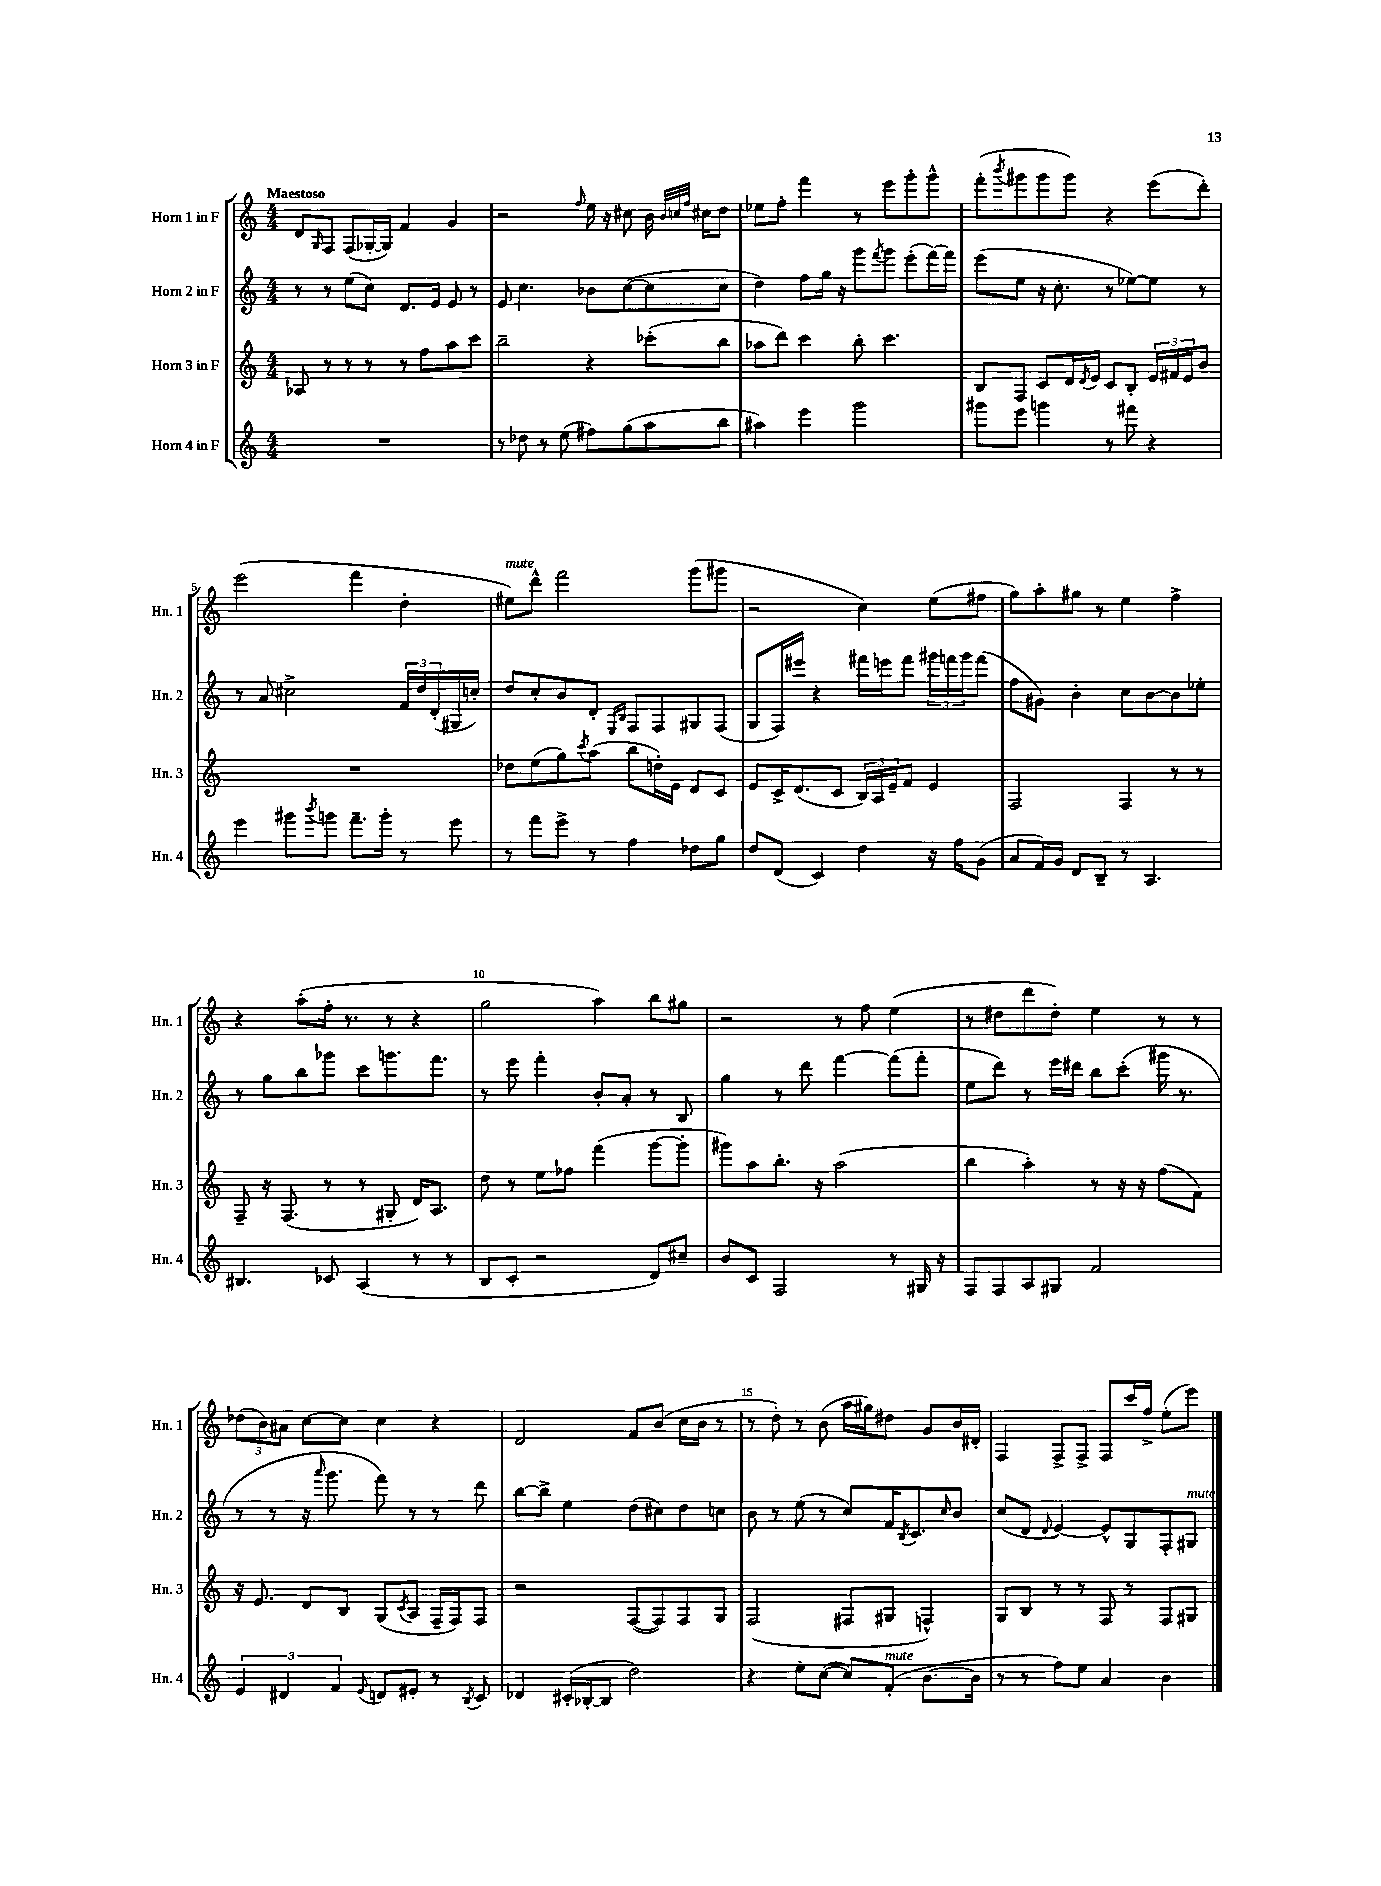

**kern	**kern	**kern	**kern
*staff4	*staff3	*staff2	*staff1
*clefG2	*clefG2	*clefG2	*clefG2
*k[]	*k[]	*k[]	*k[]
*M4/4	*M4/4	*M4/4	*M4/4
1r	8A-	8r	8d
.	.	.	16qqG
.	8r	8r	8F
.	8r	(8ee	(8F
.	8r	8cc)	[16G-'
.	.	.	16G-])
.	8r	8.d	4f
.	8ff	.	.
.	.	16e	.
.	8aa	8e	4g
.	8ccc	8r	.
=	=	=	=
8r	2bb~	8e	2r
8dd-	.	4.cc	.
8r	.	.	.
(8ee	.	.	.
.	.	.	16qqff
8ff#)	4r	8b-	16ee
.	.	.	16r
(8gg	.	([8cc	8cc#
8aa	(8ccc-'	8cc]	16b
.	.	.	32qqb
.	.	.	32qqcc
.	.	.	32qqff
.	.	.	16cc#
8bb	8bb	8cc	8dd
=	=	=	=
4aa#)	8aa-	4dd)	8ee-
.	8ddd)	.	8ff'
4eee	4ccc	8ff	4fff
.	.	16gg	.
.	.	16r	.
2ggg	8bb'	8ggg	8r
.	.	8qfff	.
.	4.ccc	8ggg	8eee
.	.	(8eee'	8ggg'
.	.	[16fff)	8ggg^^
.	.	16fff]	.
=	=	=	=
8ggg#	8B	(8eee	(8fff'
.	.	.	8qbbb
8eee	8F	8ee	8ggg#
4ggg	8c	16r	8ggg#
.	.	8.cc'	.
.	16d	.	8ggg#)
.	8qd	.	.
.	16e	.	.
8r	8c	8r	4r
8fff#	8B'	[8ee-)	.
4r	24e	8ee-]	(8eee
.	24f#	.	.
.	24e	.	.
.	8b	8r	8ddd')
=	=	=	=
4eee	1r	8r	(2eee
.	.	8a	.
8ggg#	.	2cc#^	.
8qbbb	.	.	.
8ggg	.	.	.
8.fff~	.	.	4fff
16ggg'	.	.	.
8r	.	24f	4dd'
.	.	24dd	.
.	.	(24d'	.
8eee	.	16G#	.
.	.	16cc')	.
=	=	=	=
8r	8dd-	8dd	8ee#)
8fff	(8ee	8cc'	8ddd^^
8eee^	8gg)	8b	2fff
.	8qccc	.	.
8r	(8aa	8d'	.
.	.	16qqE	.
.	.	16qqB	.
4ff	8bb	8F	.
.	16dd')	8F	.
.	16e	.	.
8dd-	8d	8G#	(8ggg
8gg	8c	(8F	8ggg#
=	=	=	=
8dd	8e	8G	2r
(8d	16c^	16F)	.
.	(8.d	16eee#	.
4c)	.	4r	.
.	8c	.	.
4dd	24B)	16fff#	4cc)
.	24A	.	.
.	.	16eee	.
.	24e~	.	.
.	8f	8fff#	.
16r	4e	24ggg#	(8ee
.	.	24fff	.
16ff	.	.	.
.	.	24ggg#	.
(8g	.	(8fff	8ff#
=	=	=	=
8a	2F	8ff	8gg)
16f)	.	8g#)	8aa'
16g	.	.	.
8d	.	4b'	8gg#
8B~	.	.	8r
8r	4F	8cc	4ee
4.A	.	[8b	.
.	8r	8b]	4ff^
.	8r	8ee-'	.
=	=	=	=
4.B#	8F~	8r	4r
.	16r	8gg	.
.	(8.F	.	.
.	.	8bb	(8aa'
8c-	8r	8ggg-	16ff'
.	.	.	8.r
(4A	8r	8ccc	.
.	8G#'	8.ggg	8r
8r	16d)	.	4r
.	8.A	8.fff	.
8r	.	.	.
=	=	=	=
8B	8dd	8r	2gg
8c'	8r	8eee	.
2r	8ee	4fff'	.
.	8ff-	.	.
.	(4fff	8b'	4aa)
.	.	8a'	.
8d)	[8ggg	8r	8bb
8cc#~	8ggg']	8B	8gg#
=	=	=	=
8b	8ggg#)	4gg	2r
8c	8aa	.	.
2F	8.bb'	8r	.
.	.	8ddd	.
.	16r	.	.
.	(2aa	[4fff	8r
.	.	.	8ff
8r	.	(8fff]	(4ee
16G#	.	8fff'	.
16r	.	.	.
=	=	=	=
8F	4bb	8ee	8r
8F	.	8ddd)	8dd#
8A	4aa')	8r	8ddd
8G#	.	16eee	8dd#')
.	.	16ddd#	.
2f	8r	8bb	4ee
.	16r	(8ccc'	.
.	16r	.	.
.	(8ff	16ggg#	8r
.	.	8.r	.
.	8f)	.	8r
=	=	=	=
6e	16r	8r	(12dd-
.	8.e	.	.
.	.	.	12b)
.	.	8r	.
6d#	.	.	12a#
.	8d	16r	[8cc
.	.	16qqaaa	.
.	.	8.ggg	.
6f	.	.	.
.	8B	.	8cc]
8qqe	.	.	.
8d	(8G	8fff)	4cc
.	8qc	.	.
8e#'	8A	8r	.
8r	16F~	8r	4r
.	16F)	.	.
8qB	.	.	.
8c	8F	8ddd	.
=	=	=	=
4d-	2r	[8bb	2d
.	.	8bb^]	.
(16c#'	.	4ee	.
[16B-'	.	.	.
8B-]	.	.	.
2dd)	([8F	(8dd	8f
.	8F])	8cc#)	(8b
.	8F	8dd	16cc
.	.	.	16b
.	8G	8cc	8r
=	=	=	=
4r	(2F	8b	8r
.	.	8r	8dd')
8ee'	.	(8ee	8r
([8cc	.	8r	(8b
8cc])	8F#	8cc)	16aa
.	.	.	16gg#)
(8f'	8G#	16f	8dd#
.	.	8qB	.
.	.	8.c	.
[8.b	4F^^)	.	8g
.	.	16qqcc	.
.	.	8b	16b
16b]	.	.	16d#'
=	=	=	=
8r	8G	(8cc	4F
8r	8B	8d	.
.	.	8qqd	.
8ff)	8r	[4e)	8F^
8ee	8r	.	8F^
4a	8F	8e^^]	8F
.	8r	8G	16ccc
.	.	.	16ff^
4b	8F	8F'	(8ee'
.	8G#	8G#	8eee)
==	==	==	==
*-	*-	*-	*-
